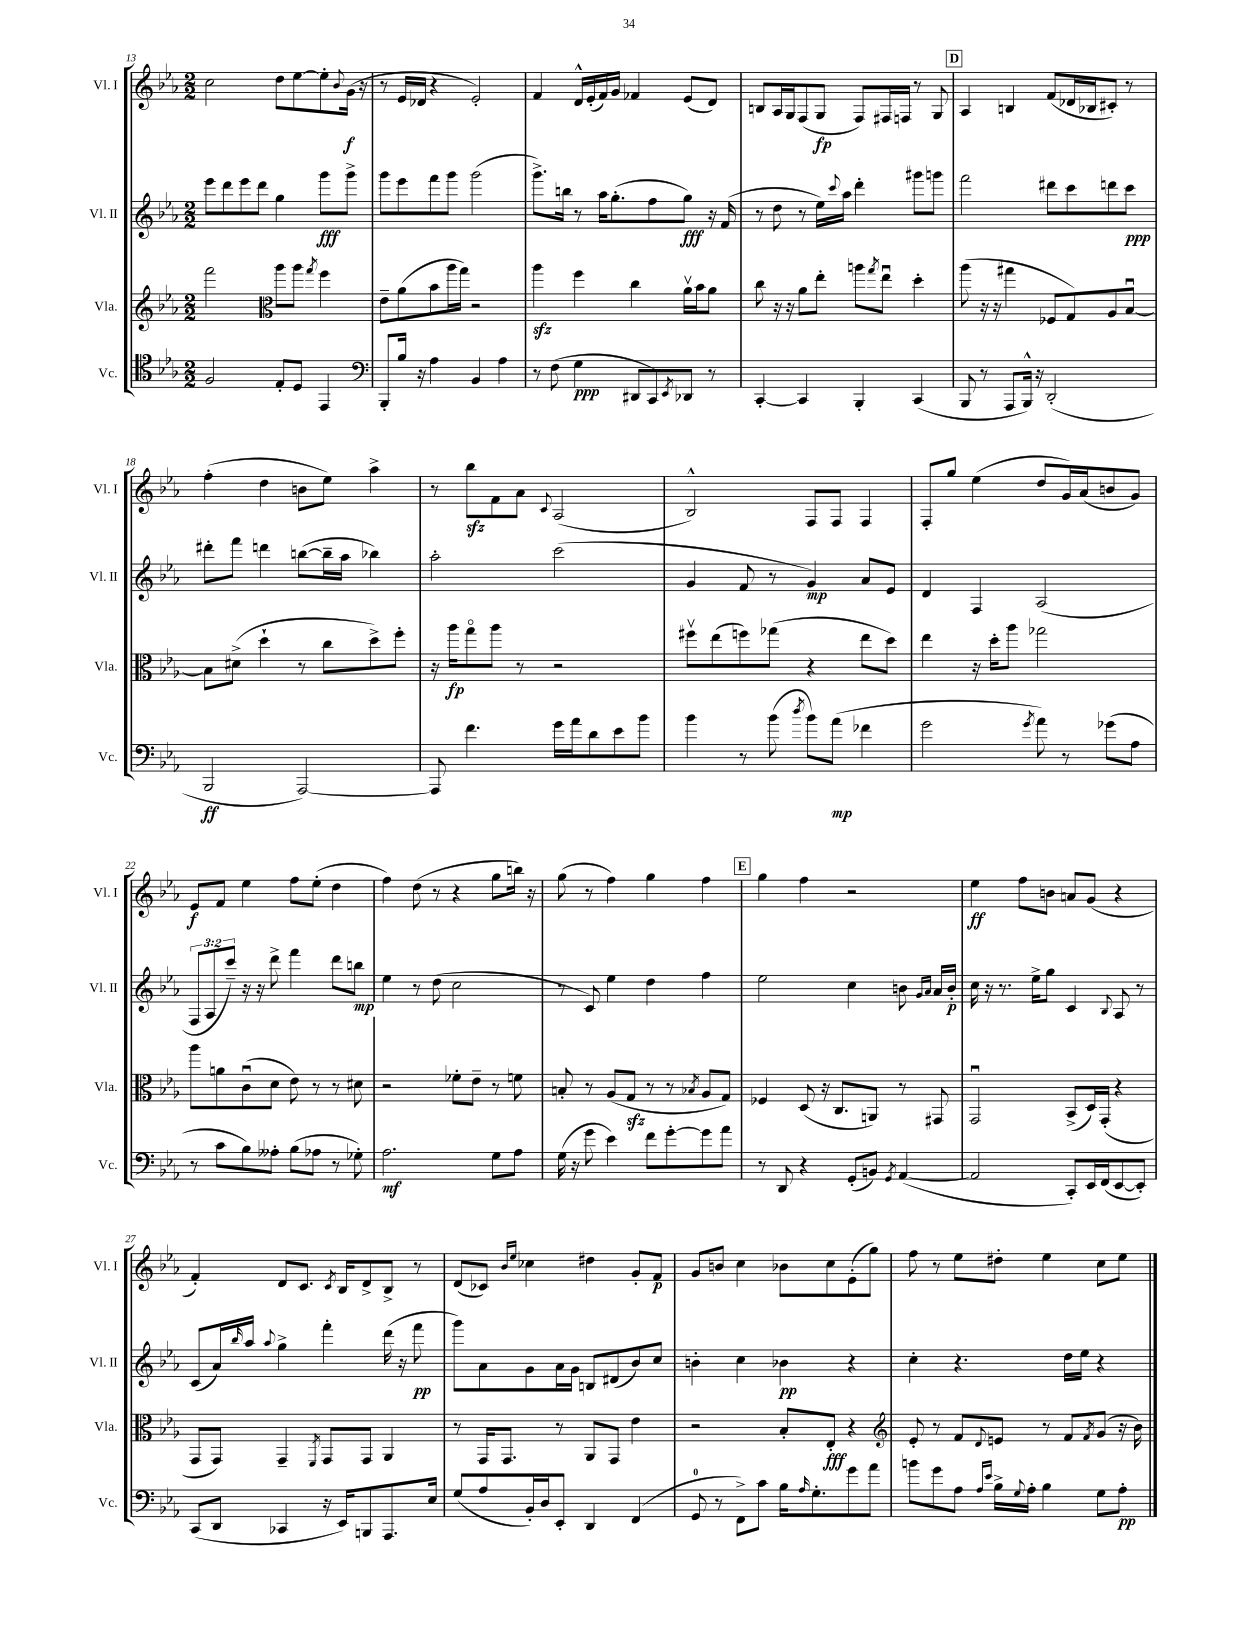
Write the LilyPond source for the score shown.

<<
\new StaffGroup <<
\new Staff = "s0" \with { instrumentName = "Vl. I" shortInstrumentName = "Vl. I" } {
    \clef treble \key ees \major \numericTimeSignature \time 2/2
    c''2 d''8 ees''8~ ees''8-. \appoggiatura { bes'8 } g'16\f( r16 |
    r8 ees'16 des'16 r4 ees'2-.) |
    f'4 d'16-^ ees'16-.( f'16) g'16 fes'4 ees'8( d'8) |
    b8 aes16 g16 f8( g8\fp f8) fis16 f16 r8 g8 |
    \mark \markup { \box "D" } aes4 b4 f'8( des'16 bes16 cis'8-.) r8 |
    f''4-.( d''4 b'8 ees''8) aes''4-> |
    r8 bes''8\sfz f'8 aes'8 \appoggiatura { c'8 } aes2( |
    bes2-^) f8 f8 f4 |
    f8-. g''8 ees''4( d''8 g'16) aes'16( b'8 g'8) |
    ees'8\f f'8 ees''4 f''8 ees''8-.( d''4 |
    f''4) d''8( r8 r4 g''8 b''16) r16 |
    g''8( r8 f''4) g''4 f''4 |
    \mark \markup { \box "E" } g''4 f''4 r2 |
    ees''4\ff f''8 b'8 a'8 g'8( r4 |
    f'4-.) d'8 c'8. \acciaccatura { c'8 } bes16 d'8-> bes8-> r8 |
    d'8( ces'8) \grace { bes'16 ees''16 } ces''4 dis''4 g'8-. f'8\p |
    g'8 b'8 c''4 bes'8 c''8 ees'8-.( g''8) |
    f''8 r8 ees''8 dis''8-. ees''4 c''8 ees''8 \bar "|." |
}
\new Staff = "s1" \with { instrumentName = "Vl. II" shortInstrumentName = "Vl. II" } {
    \clef treble \key ees \major \numericTimeSignature \time 2/2 \override Staff.TupletNumber.text = #tuplet-number::calc-fraction-text
    ees'''8 d'''8 ees'''8 d'''8 g''4 g'''8\fff g'''8-> |
    g'''8 ees'''8 f'''8 g'''8 g'''2( |
    g'''8.->) b''16 r8 aes''16 g''8.-.( f''8 g''8\fff) r16 f'16( |
    r8 d''8 r8 ees''16) \appoggiatura { c'''8 } aes''16 d'''4-. gis'''8 g'''8 |
    \mark \markup { \box "D" } f'''2 dis'''8 c'''8 d'''8 c'''8\ppp |
    dis'''8-. f'''8 d'''4 b''8~( b''16-- aes''16 bes''4) |
    aes''2-. c'''2( |
    g'4 f'8 r8 g'4\mp) aes'8 ees'8 |
    d'4 f4 aes2( |
    \tuplet 3/2 { f8 aes8 c'''8--) } r16 r16 d'''8-> f'''4 d'''8 b''8\mp |
    ees''4 r8 d''8( c''2 |
    r8 c'8) ees''4 d''4 f''4 |
    \mark \markup { \box "E" } ees''2 c''4 b'8 \grace { g'16 aes'16 } aes'16 b'16-.\p |
    c''16 r16 r8. ees''16-> g''8 c'4 \appoggiatura { bes8 } aes8 r8 |
    c'8( aes'16) \grace { bes''16 } aes''16 \appoggiatura { aes''8 } g''4-> f'''4-. d'''16( r16 f'''8\pp |
    g'''8) aes'8 g'8 aes'16 g'16 b8 dis'8( bes'8) c''8 |
    b'4-. c''4 bes'4\pp r4 |
    c''4-. r4. d''16 ees''16 r4 \bar "|." |
}
\new Staff = "s2" \with { instrumentName = "Vla." shortInstrumentName = "Vla." } {
    \clef treble \key ees \major \numericTimeSignature \time 2/2
    f'''2 \clef alto aes''8 aes''8 \acciaccatura { g''8 } f''4 |
    ees'8-- aes'8( bes'8 aes''16 g''16) r2 |
    aes''4\sfz f''4 c''4 aes'16\upbow bes'16 aes'8 |
    c''8 r16 r16 aes'8 ees''8-. a''8 \acciaccatura { g''8 } ees''8\downbow d''4-. |
    \mark \markup { \box "D" } aes''8( r16 r16 gis''4 fes8 g8) aes8 bes8~\downbow |
    bes8 dis'8->( d''4-! r8 c''8 d''8->) f''8-. |
    r16 aes''16\fp g''8\flageolet aes''8 r8 r2 |
    fis''8\upbow ees''8( f''8) ges''8( r4 ees''8 d''8) |
    ees''4 r16 d''16-. aes''8 ges''2 |
    aes''8 a'8 c'8\downbow( d'8 ees'8) r8 r8 dis'8 |
    r2 fes'8-. ees'8-- r8 f'8 |
    b8-. r8 aes8( g8\sfz r8 r8 \acciaccatura { bes8 } aes8 g8) |
    \mark \markup { \box "E" } fes4 d8( r16 c8. a,8) r8 gis,8 |
    g,2\downbow bes,8->( d16) g,16-.( r4 |
    g,8 g,8) g,4-- \acciaccatura { f,8 } g,8 g,8 aes,4 |
    r8 g,16 g,8. r8 aes,8 g,8 ees'4 |
    r2 bes8-. ees8-.\fff r4 |
    \clef treble ees'8-. r8 f'8 \appoggiatura { d'8 } e'8 r8 f'8 \acciaccatura { f'8 } g'8( r16 bes'16) \bar "|." |
}
\new Staff = "s3" \with { instrumentName = "Vc." shortInstrumentName = "Vc." } {
    \clef tenor \key ees \major \numericTimeSignature \time 2/2
    f2 ees8-. d8 ees,4 |
    \clef bass bes,,8-. bes16 r16 aes4 bes,4 aes4 |
    r8 f8( g4\ppp dis,8 c,8) \acciaccatura { ees,8 } des,8 r8 |
    c,4~-. c,4 bes,,4-. c,4( |
    \mark \markup { \box "D" } bes,,8 r8 aes,,8 bes,,16-^) r16 d,2-.( |
    bes,,2\ff aes,,2~) |
    aes,,8 f'4. g'16 aes'16 d'8 ees'8 bes'8 |
    bes'4 r8 bes'8( \acciaccatura { d''8 } bes'8) aes'8\mp( fes'4 |
    g'2 \acciaccatura { g'8 } aes'8) r8 ges'8( aes8 |
    r8 c'8 bes8) aeses8-. bes8( aes8 r8 ges8-.) |
    aes2.\mf g8 aes8 |
    g16( r16 g'8 ees'4) f'8 g'8~-. g'8 aes'8 |
    \mark \markup { \box "E" } r8 d,8 r4 g,8-.( b,8) \acciaccatura { g,8 } aes,4~( |
    aes,2 c,8-.) ees,16 f,16( ees,8~ ees,8-.) |
    c,8( d,8 ces,4 r16 ees,16) b,,8 aes,,8. ees16 |
    g8( aes8 bes,16-.) d16 ees,8-. d,4 f,4( |
    g,8-0 r8 f,8->) c'8 bes16 \grace { aes16 } g8.-. g'8 aes'8 |
    b'8 g'8 aes8 \grace { aes16 ees'16 } bes16-> \appoggiatura { g8 } aes16-. bes4 g8 aes8-.\pp \bar "|." |
}
>>
>>
\layout { \context { \Score currentBarNumber = #13 } }
